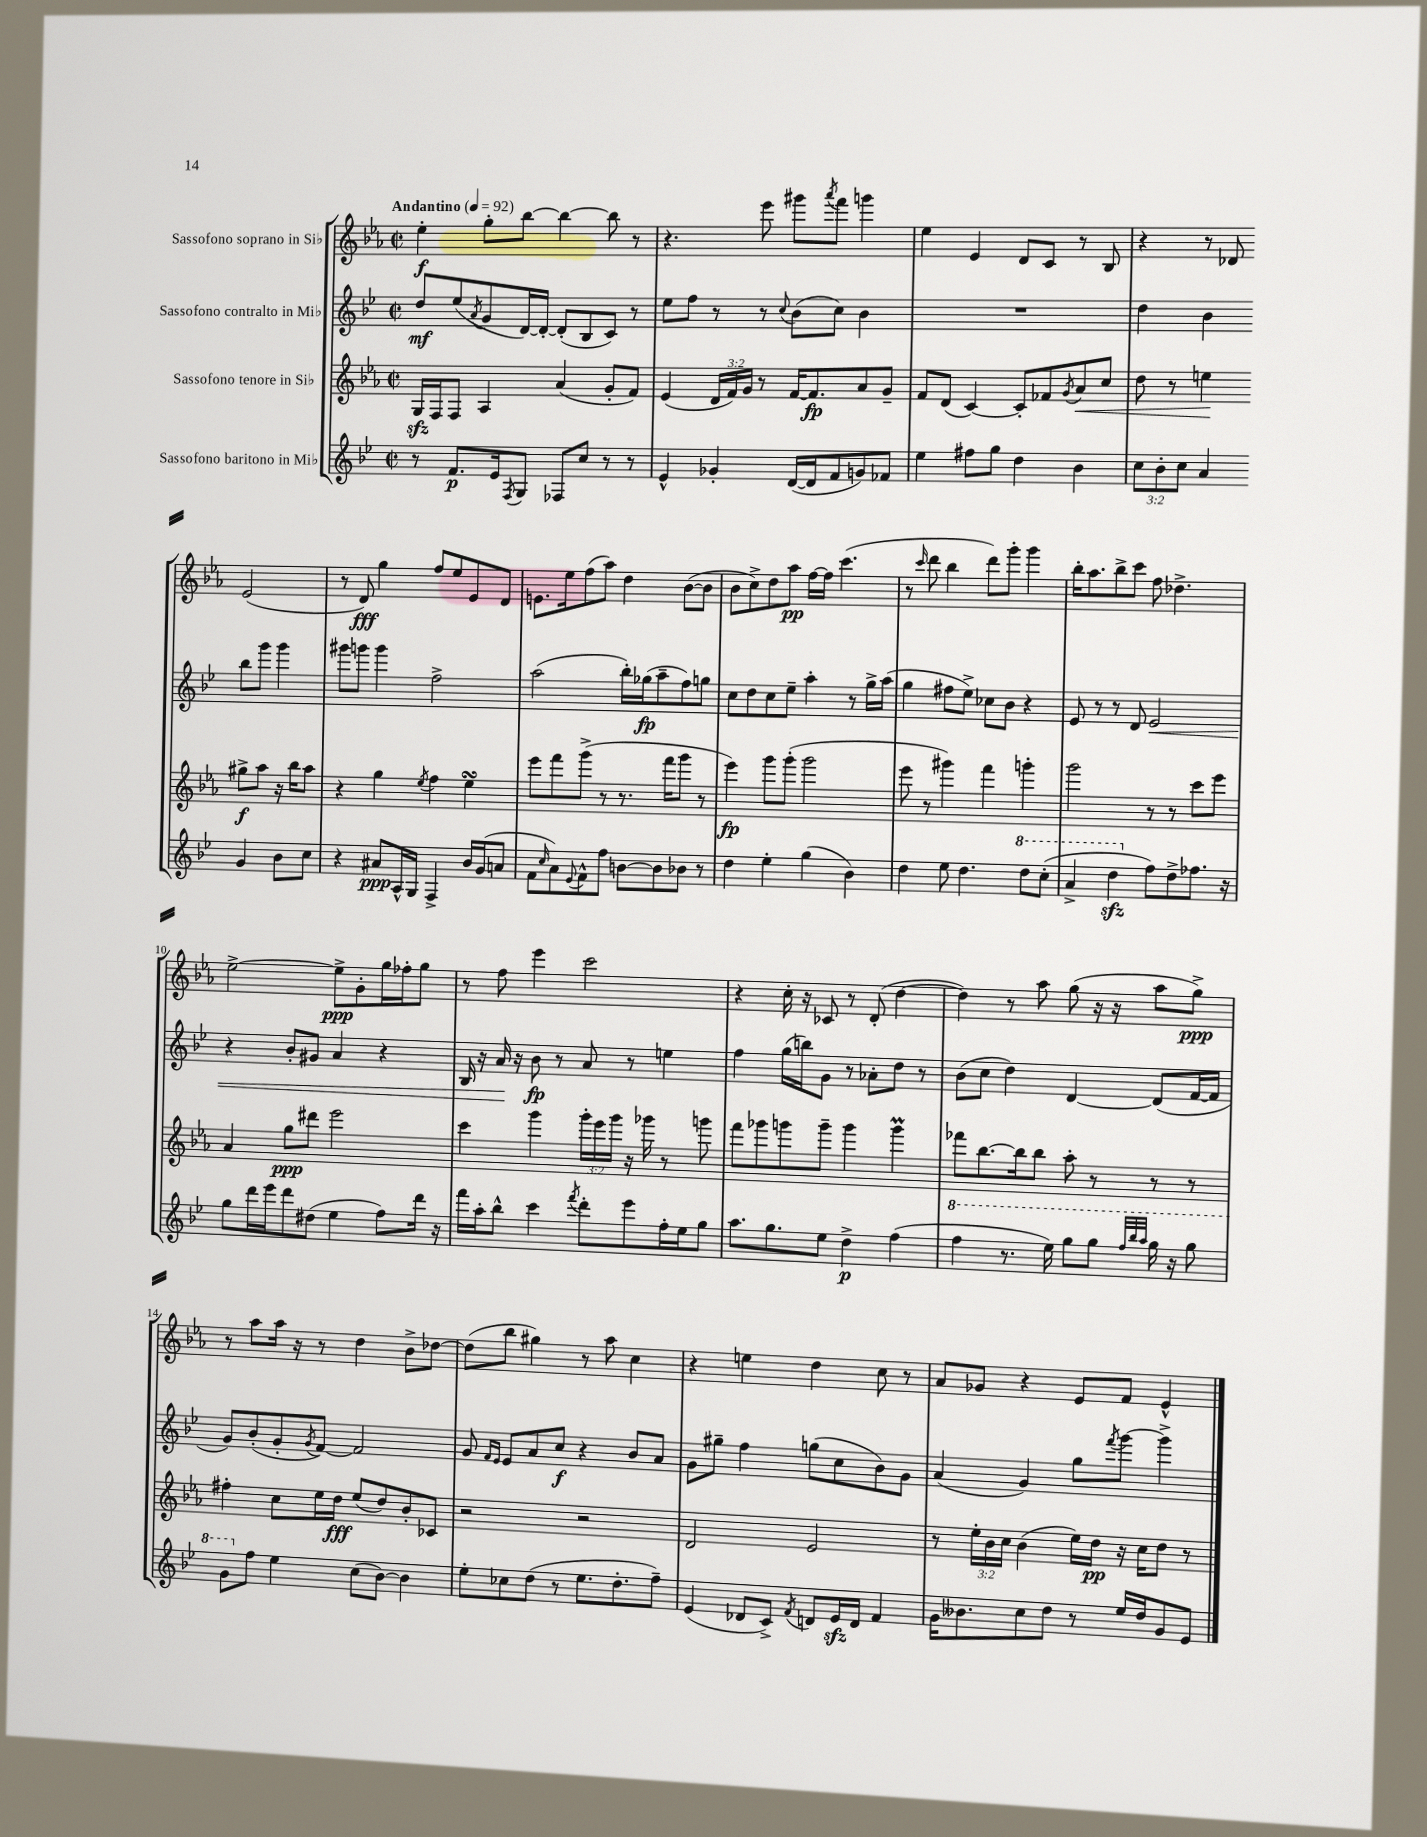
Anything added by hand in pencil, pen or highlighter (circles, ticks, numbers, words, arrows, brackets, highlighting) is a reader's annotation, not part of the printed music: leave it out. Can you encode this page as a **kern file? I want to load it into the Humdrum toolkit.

**kern	**dynam	**kern	**dynam	**kern	**dynam	**kern	**dynam
*part4	*part4	*part3	*part3	*part2	*part2	*part1	*part1
*staff4	*staff4	*staff3	*staff3	*staff2	*staff2	*staff1	*staff1
*I"Sassofono baritono in Mi♭	*	*I"Sassofono tenore in Si♭	*	*I"Sassofono contralto in Mi♭	*	*I"Sassofono soprano in Si♭	*
*clefG2	*	*clefG2	*	*clefG2	*	*clefG2	*
*k[b-e-]	*	*k[b-e-a-]	*	*k[b-e-]	*	*k[b-e-a-]	*
*M2/2	*	*M2/2	*	*M2/2	*	*M2/2	*
*met(c|)	*	*met(c|)	*	*met(c|)	*	*met(c|)	*
*MM92	*	*MM92	*	*MM92	*	*MM92	*
=1	=1	=1	=1	=1	=1	=1	=1
!	!	!	!	!	!	!LO:TX:a:B:t=Andantino	!
8r	.	16Gzz/LL	.	8dd/L	mf	4ee-'\	f
.	.	16F/J	.	.	.	.	.
8.f/L	p	8F/J	.	(8ee-/	.	.	.
.	.	.	.	8qa/	.	.	.
.	.	4A-/	.	8g/	.	8gg'\L	.
16e-/k	.	.	.	.	.	.	.
8qF/	.	.	.	.	.	.	.
8G/J	.	.	.	[16d/L)	.	[8bb-\J	.
.	.	.	.	16d'/JJ_	.	.	.
8F-X/L	.	(4a-/	.	(8d'/L]	.	4bb-\_	.
8cc/J	.	.	.	8B-/	.	.	.
8r	.	8g'/L	.	8c/J)	.	8bb-\]	.
8r	.	8f/J)	.	8r	.	8r	.
=2	=2	=2	=2	=2	=2	=2	=2
4e-^^/	.	(4e-/	.	8ee-\L	.	4.r	.
.	.	.	.	8ff\J	.	.	.
4g-X'/	.	24d/LL	.	8r	.	.	.
.	.	24f/)	.	.	.	.	.
.	.	24g/JJ	.	.	.	.	.
.	.	8r	.	8r	.	8eee-\	.
.	.	.	.	8qqcc/	.	.	.
([16d/LL	.	[16f/KL	.	(8b-\L	.	8ggg#X\L	.
16d/J]	.	8.f/]	fp	.	.	.	.
.	.	.	.	.	.	8qaaa-/	.
8f/	.	.	.	8cc\J)	.	8fff\J	.
8gn/)	.	8a-/	.	4b-\	.	4gggn\	.
8f-X/J	.	8g~/J	.	.	.	.	.
=3	=3	=3	=3	=3	=3	=3	=3
4ee-\	.	8f/L	.	1r	.	4ee-\	.
.	.	(8d/J	.	.	.	.	.
8ff#X\L	.	[4c/)	.	.	.	4e-/	.
8gg\J	.	.	.	.	.	.	.
4dd\	.	8c'/L]	.	.	.	8d/L	.
.	.	8f-X/	.	.	.	8c/J	.
.	.	8qg/	.	.	.	.	.
!	!	!	!LO:HP:b	!	!	!	!
4b-\	.	8a-/	<	.	.	8r	.
.	.	8cc/J	.	.	.	8B-/	.
=4	=4	=4	=4	=4	=4	=4	=4
12cc\L	.	8dd\	.	4dd\	.	4r	.
12b-'\	.	.	.	.	.	.	.
.	.	8r	.	.	.	.	.
12cc\J	.	.	.	.	.	.	.
4a/	.	4een\	.	4b-\	.	8r	.
.	.	.	.	.	.	8d-X/	.
4g/	.	8gg#X^\L	[ f	8bb-\L	.	(2e-/	.
.	.	8aa-\J	.	8ggg\J	.	.	.
8b-\L	.	16r	.	4ggg\	.	.	.
.	.	16bb-\KL	.	.	.	.	.
8cc\J	.	8aa-\J	.	.	.	.	.
!!LO:LB:g=z
=5	=5	=5	=5	=5	=5	=5	=5
4r	.	4r	.	8ggg#X\L	.	8r	.
.	.	.	.	8gggn\J	.	8d/)	fff
8a#X/L	ppp	4gg\	.	4ggg\	.	4gg\	.
16A^^/L	.	.	.	.	.	.	.
16G/JJ	.	.	.	.	.	.	.
.	.	8qee-/	.	.	.	.	.
4F^/	.	4ff\	.	2ff^\	.	8ff/L	.
.	.	.	.	.	.	8ee-/	.
16b-/LL	.	4ee-sSSs\	.	.	.	8e-/	.
(16g/J	.	.	.	.	.	.	.
8an/J	.	.	.	.	.	8d/J	.
=6	=6	=6	=6	=6	=6	=6	=6
8f\L	.	8eee-\L	.	(2aa\	.	8.en\L	.
16qqcc/	.	.	.	.	.	.	.
8a\)	.	8fff\	.	.	.	.	.
.	.	.	.	.	.	16ee-\k	.
8qqe-/	.	.	.	.	.	.	.
8f^^\	.	(8ggg^\J	.	.	.	(8ff\	.
8ff\J	.	8r	.	.	.	8aa-\J)	.
[8bn\L	.	8.r	.	16bb-'\LL)	.	4dd\	.
.	.	.	.	(16gg-X\J	fp	.	.
8b\]	.	.	.	8aa~\	.	.	.
.	.	16fff\KL	.	.	.	.	.
8b-X\J	.	8ggg\J	.	8ff\)	.	([8b-\L	.
8r	.	8r	.	8ggn\J	.	8b-\J]	.
=7	=7	=7	=7	=7	=7	=7	=7
4dd\	.	4eee-\)	fp	8cc\L	.	8b-\L	.
.	.	.	.	8dd\	.	8cc^\)	.
4ee-'\	.	8ggg\L	.	8cc\	.	8dd\	.
.	.	(8ggg'\J	.	8ee-~\J	.	8aa-\J	pp
(4gg\	.	2ggg\	.	4aa'\	.	[16ff\LL	.
.	.	.	.	.	.	16ff\JJ]	.
.	.	.	.	.	.	(4.ccc\	.
4b-\)	.	.	.	8r	.	.	.
.	.	.	.	16gg^\LL	.	.	.
.	.	.	.	(16aa\JJ	.	.	.
=8	=8	=8	=8	=8	=8	=8	=8
4dd\	.	8eee-\	.	4gg\	.	8r	.
.	.	.	.	.	.	16qqccc/	.
.	.	8r	.	.	.	8ddd\	.
8ee-\	.	4ggg#X\)	.	8ff#X\L	.	4bb-\	.
4.dd\	.	.	.	8ee-^\J)	.	.	.
.	.	4fff\	.	8cc-X\L	.	8ddd\L)	.
.	.	.	.	8b-\J	.	8ggg'\J	.
*8va	*	*	*	*	*	*	*
8ddd\L	.	4gggn'\	.	4r	.	4ggg\	.
(8ccc'\J	.	.	.	.	.	.	.
=9	=9	=9	=9	=9	=9	=9	=9
4aa^/	.	2ggg\	.	8e-/	.	16bb-'\KL	.
.	.	.	.	.	.	8.aa-\	.
.	.	.	.	8r	.	.	.
4dddzz\	.	.	.	8r	.	8bb-^\	.
.	.	.	.	8d/	.	8ccc\J	.
*X8va	*	*	*	*	*	*	*
!	!	!	!	!	!LO:HP:b	!	!
8ff\L)	.	8r	.	2e-/	<	8ff\	.
8dd^\	.	8r	.	.	.	4.dd-X^\	.
8.ff-X\J	.	8ccc\L	.	.	.	.	.
.	.	8eee-\J	.	.	.	.	.
16r	.	.	.	.	.	.	.
!!LO:LB:g=z
=10	=10	=10	=10	=10	=10	=10	=10
8gg\L	.	4a-/	.	4r	.	[2ee-^\	.
16ddd\L	.	.	.	.	.	.	.
16eee-\J	.	.	.	.	.	.	.
8ddd\	.	8gg\L	ppp	8b-'/L	.	.	.
(8dd#X\J	.	8ddd#X\J	.	8g#X/J	.	.	.
4ee-\	.	2eee-\	.	4a/	.	8ee-^\L]	ppp
.	.	.	.	.	.	8g'\	.
8ff\L)	.	.	.	4r	.	16gg\L	.
.	.	.	.	.	.	16ff-X'\J	.
16ddd\Jk	.	.	.	.	.	8gg\J	.
16r	.	.	.	.	.	.	.
=11	=11	=11	=11	=11	=11	=11	=11
16fff\LL	.	4ccc\	.	16B-/	.	8r	.
16aa'\J	.	.	.	16r	.	.	.
8bb-^^\J	.	.	.	16a/	.	8ff\	.
.	.	.	.	16r	[	.	.
4ccc\	.	4ggg\	.	8b-\	fp	4eee-\	.
.	.	.	.	8r	.	.	.
8qfff/	.	.	.	.	.	.	.
8ddd'\L	.	24ggg'\LL	.	8a/	.	2ccc\	.
.	.	24eee-\	.	.	.	.	.
.	.	24ggg\JJ	.	.	.	.	.
8eee-\	.	16r	.	8r	.	.	.
.	.	16ggg-X\	.	.	.	.	.
16ff'\L	.	8r	.	4een\	.	.	.
16ee-\J	.	.	.	.	.	.	.
8gg\J	.	8gggn\	.	.	.	.	.
=12	=12	=12	=12	=12	=12	=12	=12
8.aa\L	.	8fff\L	.	4ff\	.	4r	.
.	.	8ggg-X\	.	.	.	.	.
8.gg\	.	.	.	.	.	.	.
.	.	8gggn\	.	(16gg\LL	.	16cc'\	.
.	.	.	.	16bbn\J)	.	16r	.
8ee-\J	.	8ggg~\J	.	8g\J	.	8c-X/	.
4dd^\	p	4ggg\	.	8r	.	8r	.
.	.	.	.	8a-X'\L	.	(8d'/	.
(4ff\	.	4gggm\	.	8dd\J	.	[4dd\	.
.	.	.	.	8r	.	.	.
=13	=13	=13	=13	=13	=13	=13	=13
*8va	*	*	*	*	*	*	*
4fff\	.	8fff-X\L	.	(8b-\L	.	4dd\])	.
.	.	[8.bb-\	.	8cc\J	.	.	.
8.r	.	.	.	4dd\)	.	8r	.
.	.	16bb-\k]	.	.	.	.	.
.	.	8bb-\J	.	.	.	8aa-\	.
16eee-\)	.	.	.	.	.	.	.
8ggg\L	.	8aa-'\	.	[4d/	.	(8gg\	.
8ggg\J	.	8r	.	.	.	16r	.
.	.	.	.	.	.	16r	.
32qqfff/LLL	.	.	.	.	.	.	.
32qqbbb-/	.	.	.	.	.	.	.
32qqaaa/JJJ	.	.	.	.	.	.	.
16ggg\	.	8r	.	(8d/L]	.	8aa-\L	.
16r	.	.	.	.	.	.	.
8ggg\	.	8r	.	[16f/L	.	8gg^\J)	ppp
.	.	.	.	16f/JJ]	.	.	.
!!LO:LB:g=z
=14	=14	=14	=14	=14	=14	=14	=14
8gg\L	.	4ff#X'\	.	8g/L)	.	8r	.
*X8va	*	*	*	*	*	*	*
8ff\J	.	.	.	(8b-'/	.	8aa-\L	.
4ee-\	.	8cc\L	.	8g'/	.	16aa-\Jk	.
.	.	.	.	.	.	16r	.
.	.	.	.	8qg/	.	.	.
.	.	16ee-\L	.	[8f/J)	.	8r	.
.	.	16dd\JJ	fff	.	.	.	.
(8cc\L	.	(8ee-/L	.	2f/]	.	4dd\	.
[8b-\J)	.	8dd/)	.	.	.	.	.
4b-\]	.	8b-'/	.	.	.	8b-^\L	.
.	.	8c-X/J	.	.	.	[8dd-X\J	.
=15	=15	=15	=15	=15	=15	=15	=15
8ee-'\L	.	2r	.	8g/	.	(8dd-\L]	.
.	.	.	.	16qqf/LL	.	.	.
.	.	.	.	16qqe-/JJ	.	.	.
8cc-X\	.	.	.	8e-/L	.	8bb-\J	.
(8dd\J	.	.	.	8a/	.	4gg#X\)	.
8r	.	.	.	8cc/J	f	.	.
8.ee-\L	.	2r	.	4r	.	8r	.
.	.	.	.	.	.	8aa-\	.
8.dd'\	.	.	.	.	.	.	.
.	.	.	.	8b-/L	.	4cc\	.
8ff~\J)	.	.	.	8a/J	.	.	.
=16	=16	=16	=16	=16	=16	=16	=16
(4e-/	.	2d/	.	8g\L	.	4r	.
.	.	.	.	8gg#X~\J	.	.	.
8d-X/L	.	.	.	4ff\	.	4een\	.
8c^/J)	.	.	.	.	.	.	.
8qf/	.	.	.	.	.	.	.
8dn/L	.	2e-/	.	(8ggn\L	.	4dd\	.
16e-zz/L	.	.	.	8cc\	.	.	.
16d/JJ	.	.	.	.	.	.	.
4f/	.	.	.	8b-\)	.	8cc\	.
.	.	.	.	8g\J	.	8r	.
=17	=17	=17	=17	=17	=17	=17	=17
16g\KL	.	8r	.	(4a/	.	8a-/L	.
8.b--X\	.	.	.	.	.	.	.
.	.	24ee-'\LL	.	.	.	8g-X/J	.
.	.	24b-\	.	.	.	.	.
.	.	24cc\JJ	.	.	.	.	.
8cc\	.	(4b-\	.	4g/)	.	4r	.
8dd\J	.	.	.	.	.	.	.
8r	.	16ee-\LL)	.	8gg\L	.	8e-/L	.
.	.	16dd\JJ	pp	.	.	.	.
.	.	.	.	8qfff/	.	.	.
16ee-/LL	.	16r	.	[8ggg\J	.	8f/J	.
16dd/J	.	16cc\KL	.	.	.	.	.
8g/	.	8dd\J	.	4ggg^\]	.	4e-^^/	.
8e-/J	.	8r	.	.	.	.	.
==	==	==	==	==	==	==	==
*-	*-	*-	*-	*-	*-	*-	*-
